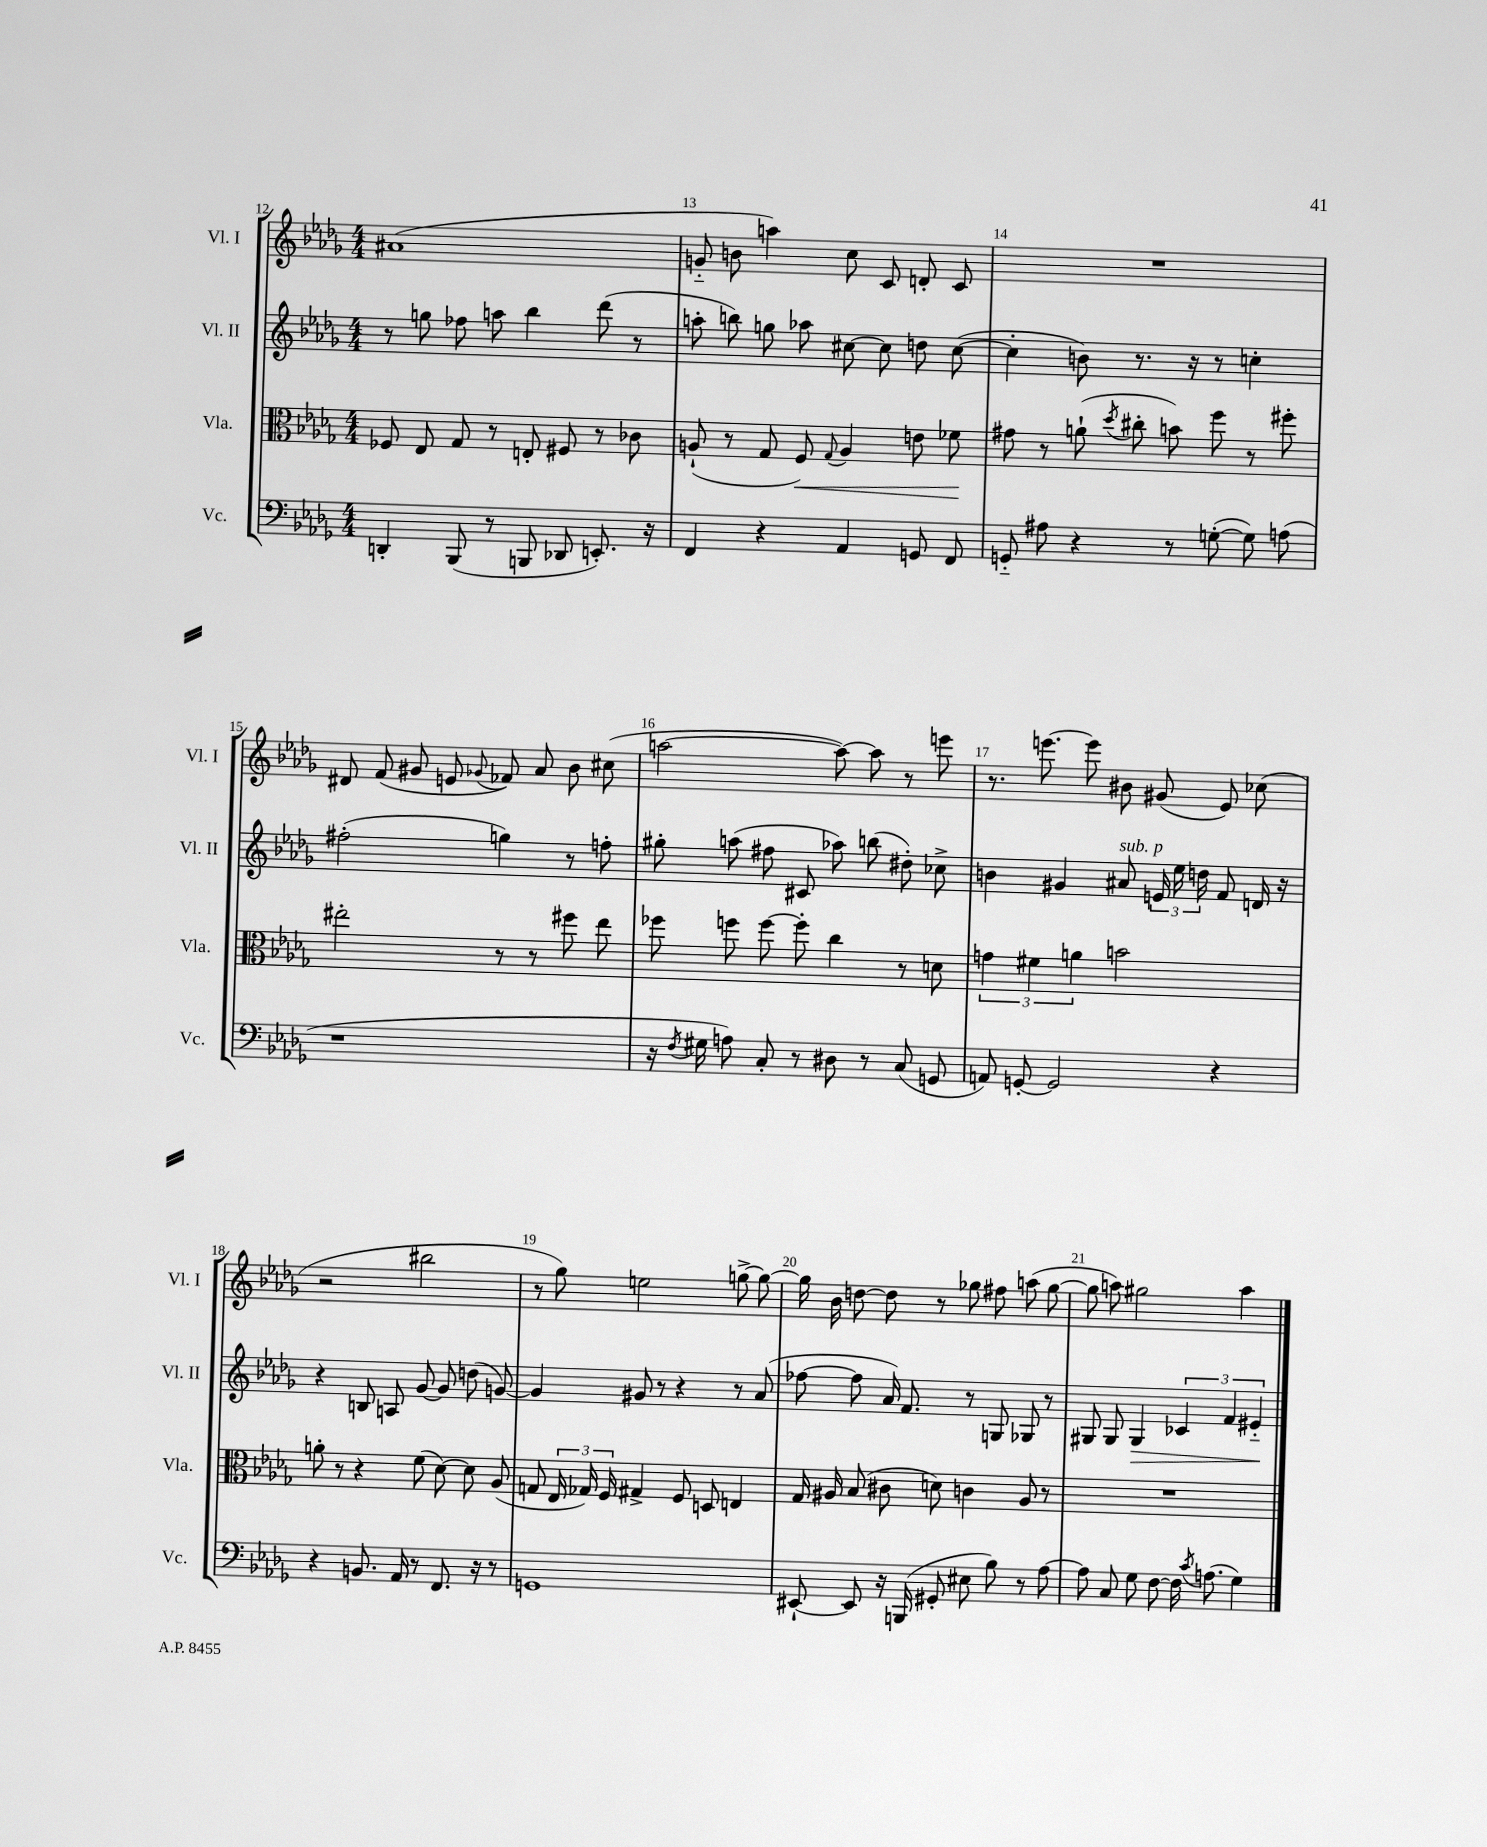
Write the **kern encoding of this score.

**kern	**kern	**dynam	**kern	**dynam	**kern
*part4	*part3	*part3	*part2	*part2	*part1
*staff4	*staff3	*staff3	*staff2	*staff2	*staff1
*I"Vc.	*I"Vla.	*	*I"Vl. II	*	*I"Vl. I
*I'Vc.	*I'Vla.	*	*I'Vl. II	*	*I'Vl. I
*clefF4	*clefC3	*	*clefG2	*	*clefG2
*k[b-e-a-d-g-]	*k[b-e-a-d-g-]	*	*k[b-e-a-d-g-]	*	*k[b-e-a-d-g-]
*M4/4	*M4/4	*	*M4/4	*	*M4/4
=12	=12	=12	=12	=12	=12
4DDn'/	8F-X/	.	8r	.	(1a#X
.	8E-/	.	8ggn\	.	.
(8BBB-/	8G-/	.	8ff-X\	.	.
8r	8r	.	8aan\	.	.
8BBBn/	8En'/	.	4bb-\	.	.
8DD-X/	8F#X/	.	.	.	.
8.EEn'/)	8r	.	(8ddd-\	.	.
.	8c-X\	.	8r	.	.
16r	.	.	.	.	.
=13	=13	=13	=13	=13	=13
4FF/	(8An`/	.	8aan'\	.	8gn/
.	8r	.	8bbn\)	.	8bn\
4r	8G-/	.	8ggn\	.	4aan\)
!	!	!LO:HP:b	!	!	!
.	8F/)	<	8aa-X\	.	.
.	8qqG-/	.	.	.	.
4AA-/	4A/	.	[8cc#X\	.	8cc\
.	.	.	8cc#\]	.	8c/
8GGn/	8en\	.	8ddn\	.	8dn'/
8FF/	8f-X\	.	([8cc#\	.	8c/
.	.	[	.	.	.
=14	=14	=14	=14	=14	=14
8GGn/	8g#X\	.	4cc#'\]	.	1r
8A#X\	8r	.	.	.	.
4r	(8an`\	.	8bn\)	.	.
.	8qdd-/	.	.	.	.
.	8cc#X'\	.	8.r	.	.
8r	8bn\)	.	.	.	.
.	.	.	16r	.	.
([8Gn'\	8ff\	.	8r	.	.
8G\])	8r	.	4ccn'\	.	.
(8An\	8ff#X'\	.	.	.	.
!!LO:LB:g=z
=15	=15	=15	=15	=15	=15
1r	2ee#X'\	.	(2ff#X'\	.	8d#X/
.	.	.	.	.	(8f/
.	.	.	.	.	8g#X/
.	.	.	.	.	8en/
.	.	.	.	.	8qqg-X/
.	8r	.	4ggn\)	.	8f-X/)
.	8r	.	.	.	8a-/
.	8ff#X\	.	8r	.	8b-\
.	8ee#\	.	8ffn'\	.	(8cc#X\
=16	=16	=16	=16	=16	=16
16r	8ff-X\	.	8gg#X'\	.	[2aan\
8qF/	.	.	.	.	.
16G#X\	.	.	.	.	.
8An\)	8ffn\	.	(8aan\	.	.
8C'/	[8ff\	.	8ff#X\	.	.
8r	8ff'\]	.	8c#X/	.	.
8D#X\	4cc\	.	8aa-X\)	.	8aa\_)
8r	.	.	(8bbn\	.	8aa\]
(8C/	8r	.	8dd#X'\)	.	8r
8GGn/	8dn\	.	8cc-X^\	.	8eeen\
=17	=17	=17	=17	=17	=17
8AAn/)	6gn\	.	4bn\	.	8.r
[8GGn'/	.	.	.	.	.
.	6f#X\	.	.	.	.
.	.	.	.	.	[8.eeen\
2GG/]	.	.	4g#X/	.	.
.	6an\	.	.	.	.
.	.	.	.	.	8eee\]
!	!	!	!LO:TX:a:i:t=sub. p	!	!
.	2bn\	.	8a#X/	.	8b#X\
.	.	.	24en/	.	(8g#X/
.	.	.	24ee-\	.	.
.	.	.	24ddn\	.	.
4r	.	.	8f/	.	8e-/)
.	.	.	16dn/	.	(8cc-X\
.	.	.	16r	.	.
!!LO:LB:g=z
=18	=18	=18	=18	=18	=18
4r	8an'\	.	4r	.	2r
.	8r	.	.	.	.
8.BBn/	4r	.	8Bn/	.	.
.	.	.	8An/	.	.
16AA-/	.	.	.	.	.
8r	(8f\	.	[8g-/	.	2bb#X\
8.FF/	[8d-\)	.	8g-/]	.	.
.	8d-\]	.	(8ddn\	.	.
16r	.	.	.	.	.
8r	(8A-/	.	[8gn/)	.	.
=19	=19	=19	=19	=19	=19
1GGn	8Gn/	.	4g/]	.	8r
.	24E-/	.	.	.	8gg-\)
.	24G-X/)	.	.	.	.
.	24F/	.	.	.	.
.	4G#X^/	.	8g#X/	.	2een\
.	.	.	8r	.	.
.	8F/	.	4r	.	.
.	8Dn/	.	.	.	.
.	4En/	.	8r	.	[8ggn^\
.	.	.	(8a-/	.	8gg\_
=20	=20	=20	=20	=20	=20
[8EE#X`/	16G-/	.	[8ff-X\	.	16gg\]
.	16A#X/	.	.	.	16b-\
8EE#/]	(8B-/	.	8ff-\]	.	[8ddn\
16r	8c#X\	.	16a-/)	.	8dd\]
(16BBBn/	.	.	8.f/	.	.
8GG#X'/	8dn\)	.	.	.	8r
8E#X\	4cn\	.	8r	.	8gg-X\
8B-\)	.	.	8Gn/	.	8ff#X\
8r	8A#/	.	8G-X/	.	(8aan\
[8A-\	8r	.	8r	.	[8gg-\
=21	=21	=21	=21	=21	=21
8A-\]	1r	.	8G#X/	.	8gg-\]
8C/	.	.	8G#/	.	8aan\)
!	!	!	!	!LO:HP:b	!
8G-\	.	.	4G#/	>	2gg#X\
[8F\	.	.	.	.	.
16F\]	.	.	6c-X/	.	.
8qc/	.	.	.	.	.
(8.An\	.	.	.	.	.
.	.	.	6f/	.	.
4G-\)	.	.	.	.	4aa\
.	.	.	6e#X/	.	.
.	.	.	.	]	.
==	==	==	==	==	==
*-	*-	*-	*-	*-	*-
